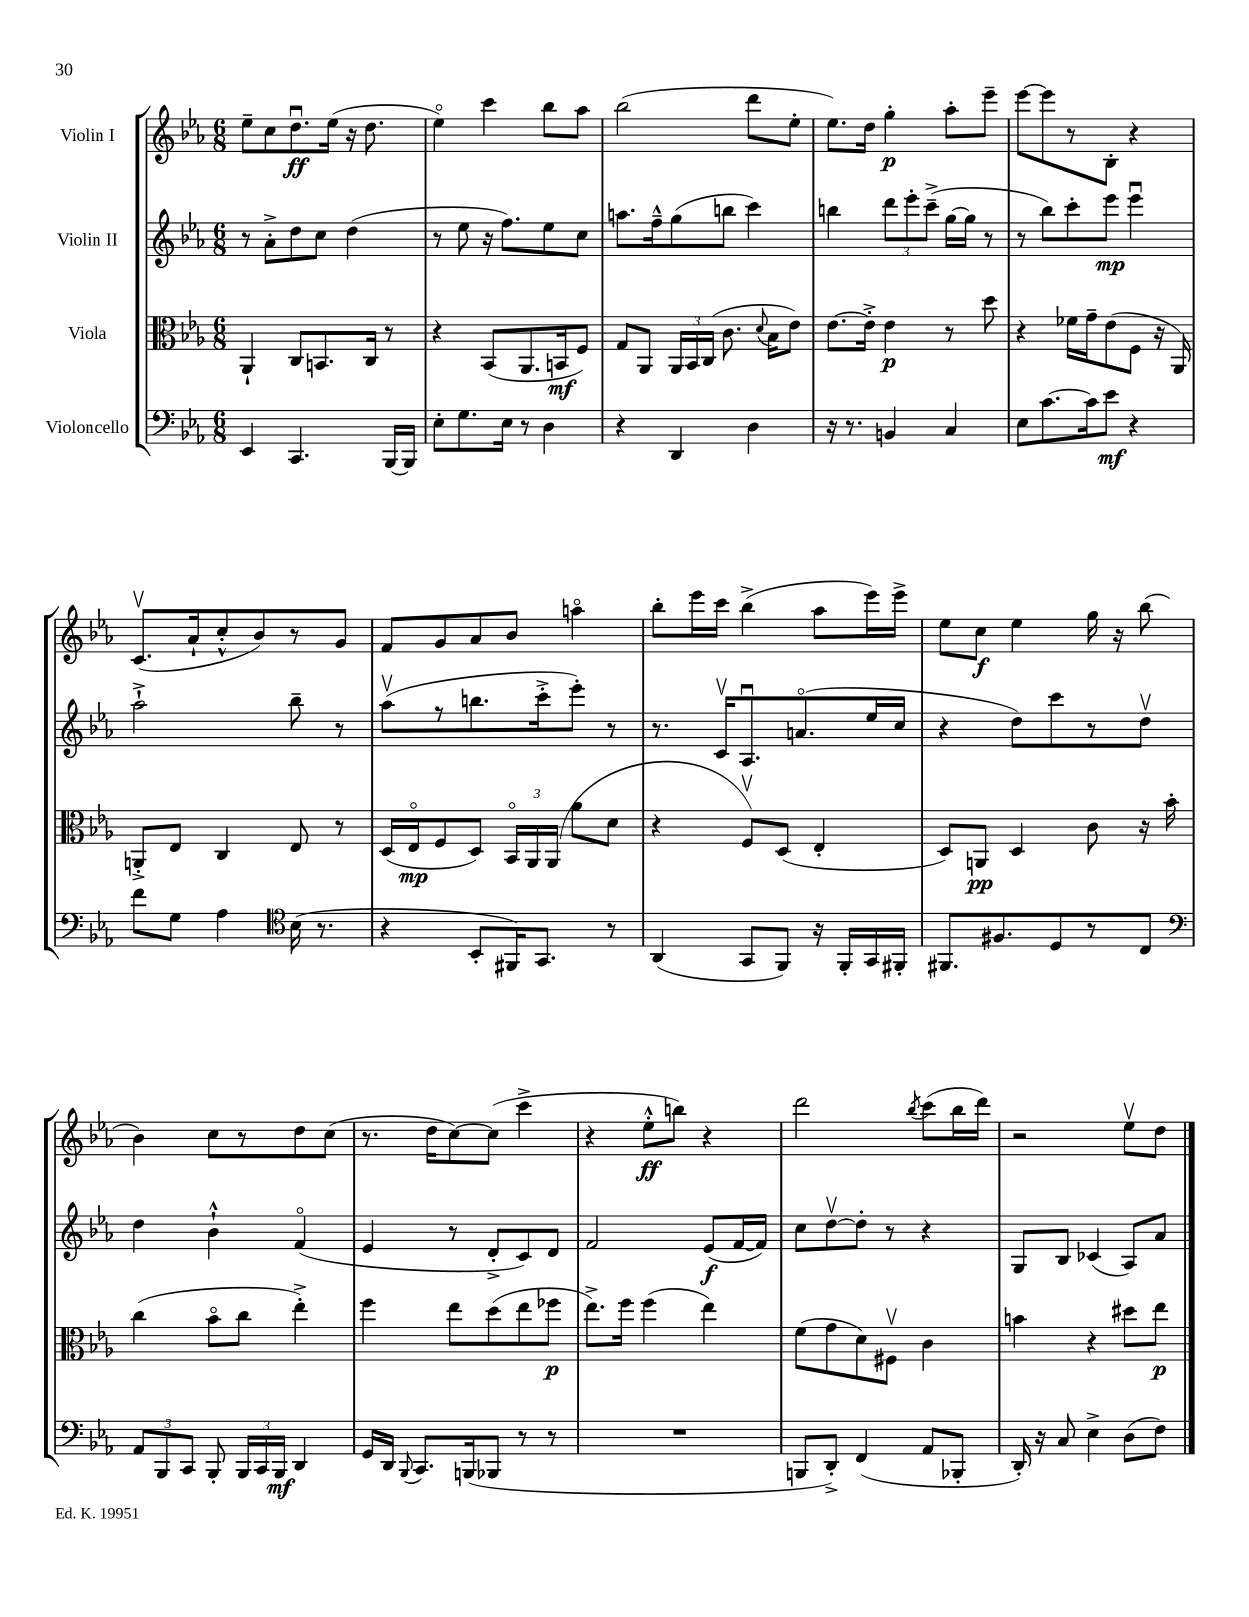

**kern	**dynam	**kern	**dynam	**kern	**dynam	**kern	**dynam
*part4	*part4	*part3	*part3	*part2	*part2	*part1	*part1
*staff4	*staff4	*staff3	*staff3	*staff2	*staff2	*staff1	*staff1
*I"Violoncello	*	*I"Viola	*	*I"Violin II	*	*I"Violin I	*
*clefF4	*	*clefC3	*	*clefG2	*	*clefG2	*
*k[b-e-a-]	*	*k[b-e-a-]	*	*k[b-e-a-]	*	*k[b-e-a-]	*
*M6/8	*	*M6/8	*	*M6/8	*	*M6/8	*
=14	=14	=14	=14	=14	=14	=14	=14
4EE-/	.	4AA-`/	.	8r	.	8ee-~\L	.
.	.	.	.	8a-'^\L	.	8cc\	.
4.CC/	.	8C/L	.	8dd\	.	8.ddu\	ff
.	.	8.BBn/	.	8cc\J	.	.	.
.	.	.	.	.	.	(16ee-\Jk	.
.	.	.	.	(4dd\	.	16r	.
.	.	16C/Jk	.	.	.	8.dd\	.
[16BBB-/LL	.	8r	.	.	.	.	.
16BBB-/JJ]	.	.	.	.	.	.	.
=15	=15	=15	=15	=15	=15	=15	=15
8E-'\L	.	4r	.	8r	.	4ee-\)	.
8.G\	.	.	.	8ee-\	.	.	.
.	.	(8BB-/L	.	16r	.	4ccc\	.
16E-\Jk	.	.	.	8.ff\L)	.	.	.
8r	.	8.AA-/	.	.	.	.	.
4D\	.	.	.	8ee-\	.	8bb-\L	.
.	.	16BBn/k	mf	.	.	.	.
.	.	8F/J)	.	8cc\J	.	8aa-\J	.
=16	=16	=16	=16	=16	=16	=16	=16
4r	.	8G/L	.	8.aan\L	.	(2bb-\	.
.	.	8AA-/J	.	.	.	.	.
.	.	.	.	16ff~^^\k	.	.	.
4DD/	.	24AA-/LL	.	(8gg\	.	.	.
.	.	24BB-/	.	.	.	.	.
.	.	(24C/JJ	.	.	.	.	.
.	.	8.c\	.	8bbn\J	.	.	.
4D\	.	.	.	4ccc\)	.	8ddd\L	.
.	.	8qqd/	.	.	.	.	.
.	.	16B-\KL	.	.	.	.	.
.	.	8e-\J)	.	.	.	8ee-'\J	.
=17	=17	=17	=17	=17	=17	=17	=17
16r	.	[8.e-\L	.	4bbn\	.	8.ee-\L)	.
8.r	.	.	.	.	.	.	.
.	.	16e-'^\Jk]	.	.	.	16dd\Jk	.
4BBn/	.	4e-\	p	12ddd\L	.	4gg'\	p
.	.	.	.	12eee-'\	.	.	.
.	.	.	.	(12ccc~^\J	.	.	.
4C/	.	8r	.	[16gg\LL	.	8aa-'\L	.
.	.	.	.	16gg\JJ]	.	.	.
.	.	8dd\	.	8r	.	8eee-~\J	.
=18	=18	=18	=18	=18	=18	=18	=18
8E-\L	.	4r	.	8r	.	[8eee-\L	.
[8.c\	.	.	.	8bb-\L)	.	8eee-\]	.
.	.	16f-X\LL	.	8ccc'\	.	8r	.
16c\k]	.	16g~\J	.	.	.	.	.
8e-\J	mf	(8e-\	.	8eee-\J	mp	8B-'\J	.
4r	.	8F\J	.	4eee-u\	.	4r	.
.	.	16r	.	.	.	.	.
.	.	16AA-/)	.	.	.	.	.
!!LO:LB:g=z
=19	=19	=19	=19	=19	=19	=19	=19
8f\L	.	8AAn'^/L	.	2aa-`^\	.	(8.cv/L	.
8G\J	.	8E-/J	.	.	.	.	.
.	.	.	.	.	.	16a-`/k	.
4A-\	.	4C/	.	.	.	8cc'^^/	.
.	.	.	.	.	.	8b-/)	.
*clefC4	*	*	*	*	*	*	*
(16B-\	.	8E-/	.	8bb-~\	.	8r	.
8.r	.	.	.	.	.	.	.
.	.	8r	.	8r	.	8g/J	.
=20	=20	=20	=20	=20	=20	=20	=20
4r	.	(16D/LL	.	(8aa-v\L	.	8f/L	.
.	.	16E-/J	mp	.	.	.	.
.	.	8F/	.	8r	.	8g/	.
8BB-'/L	.	8D/J)	.	8.bbn\	.	8a-/	.
16FF#X/K)	.	24BB-/LL	.	.	.	8b-/J	.
.	.	24AA-/	.	.	.	.	.
8.GG/J	.	.	.	16ccc'^\k	.	.	.
.	.	(24AA-/JJ	.	.	.	.	.
.	.	8a-\L	.	8eee-'\J)	.	4aan\	.
8r	.	8d\J	.	8r	.	.	.
=21	=21	=21	=21	=21	=21	=21	=21
(4AA-/	.	4r	.	8.r	.	8bb-'\L	.
.	.	.	.	.	.	16eee-\L	.
.	.	.	.	16cv/KL	.	16ccc\JJ	.
8GG/L	.	8Fv/L)	.	8.A-u/	.	(4bb-^\	.
8FF/J)	.	(8D/J	.	.	.	.	.
.	.	.	.	(8.an/	.	.	.
16r	.	4E-'/	.	.	.	8aa-\L	.
16FF'/LL	.	.	.	.	.	.	.
16GG/	.	.	.	16ee-/L	.	16eee-\L)	.
16FF#X'/JJ	.	.	.	16cc/JJ	.	16eee-^\JJ	.
=22	=22	=22	=22	=22	=22	=22	=22
8.FF#X/L	.	8D/L)	.	4r	.	8ee-\L	.
.	.	8AAn/J	pp	.	.	8cc\J	f
8.F#X/	.	.	.	.	.	.	.
.	.	4D/	.	8dd\L)	.	4ee-\	.
8D/	.	.	.	8ccc\	.	.	.
8r	.	8c\	.	8r	.	16gg\	.
.	.	.	.	.	.	16r	.
8C/J	.	16r	.	8ddv\J	.	(8bb-\	.
.	.	16b-'\	.	.	.	.	.
!!LO:LB:g=z
=23	=23	=23	=23	=23	=23	=23	=23
*clefF4	*	*	*	*	*	*	*
12AA-/L	.	(4cc\	.	4dd\	.	4b-\)	.
12BBB-/	.	.	.	.	.	.	.
12CC/J	.	.	.	.	.	.	.
8BBB-'/	.	8b-\L	.	4b-`^^\	.	8cc\L	.
24BBB-/LL	.	8cc\J	.	.	.	8r	.
24CC/	.	.	.	.	.	.	.
24BBB-/JJ	mf	.	.	.	.	.	.
4DD/	.	4ee-'^\)	.	(4f/	.	8dd\	.
.	.	.	.	.	.	(8cc\J	.
=24	=24	=24	=24	=24	=24	=24	=24
16GG/LL	.	4ff\	.	4e-/	.	8.r	.
16DD/JJ	.	.	.	.	.	.	.
8qqBBB-/	.	.	.	.	.	.	.
8.CC/L	.	.	.	.	.	.	.
.	.	.	.	.	.	16dd\KL	.
.	.	8ee-\L	.	8r	.	[8cc\)	.
(16BBBn/k	.	.	.	.	.	.	.
8BBB-X/J	.	(8dd\	.	8d'^/L	.	(8cc\J]	.
8r	.	8ee-\	.	8c/)	.	4ccc^\	.
8r	.	8ff-X\J	p	8d/J	.	.	.
=25	=25	=25	=25	=25	=25	=25	=25
2.r	.	8.ee-^\L)	.	2f/	.	4r	.
.	.	16ff\Jk	.	.	.	.	.
.	.	(4ff\	.	.	.	8ee-'^^\L	ff
.	.	.	.	.	.	8bbn\J)	.
.	.	4ee-\)	.	(8e-/L	f	4r	.
.	.	.	.	[16f/L	.	.	.
.	.	.	.	16f/JJ])	.	.	.
=26	=26	=26	=26	=26	=26	=26	=26
8BBBn/L	.	(8f\L	.	8cc\L	.	2ddd\	.
8DD'^/J)	.	8g\	.	[8ddv\	.	.	.
(4FF/	.	8d\)	.	8dd'\J]	.	.	.
.	.	8F#Xv\J	.	8r	.	.	.
.	.	.	.	.	.	8qbb-/	.
8AA-/L	.	4c\	.	4r	.	(8ccc\L	.
8BBB-X'/J	.	.	.	.	.	16bb-\L	.
.	.	.	.	.	.	16ddd\JJ)	.
=27	=27	=27	=27	=27	=27	=27	=27
16DD'/)	.	4bn\	.	8G/L	.	2r	.
16r	.	.	.	.	.	.	.
8C/	.	.	.	8B-/J	.	.	.
4E-^\	.	4r	.	(4c-X/	.	.	.
(8D\L	.	8dd#X\L	.	8A-/L)	.	8ee-v\L	.
8F\J)	.	8ee-\J	p	8a-/J	.	8dd\J	.
==	==	==	==	==	==	==	==
*-	*-	*-	*-	*-	*-	*-	*-
